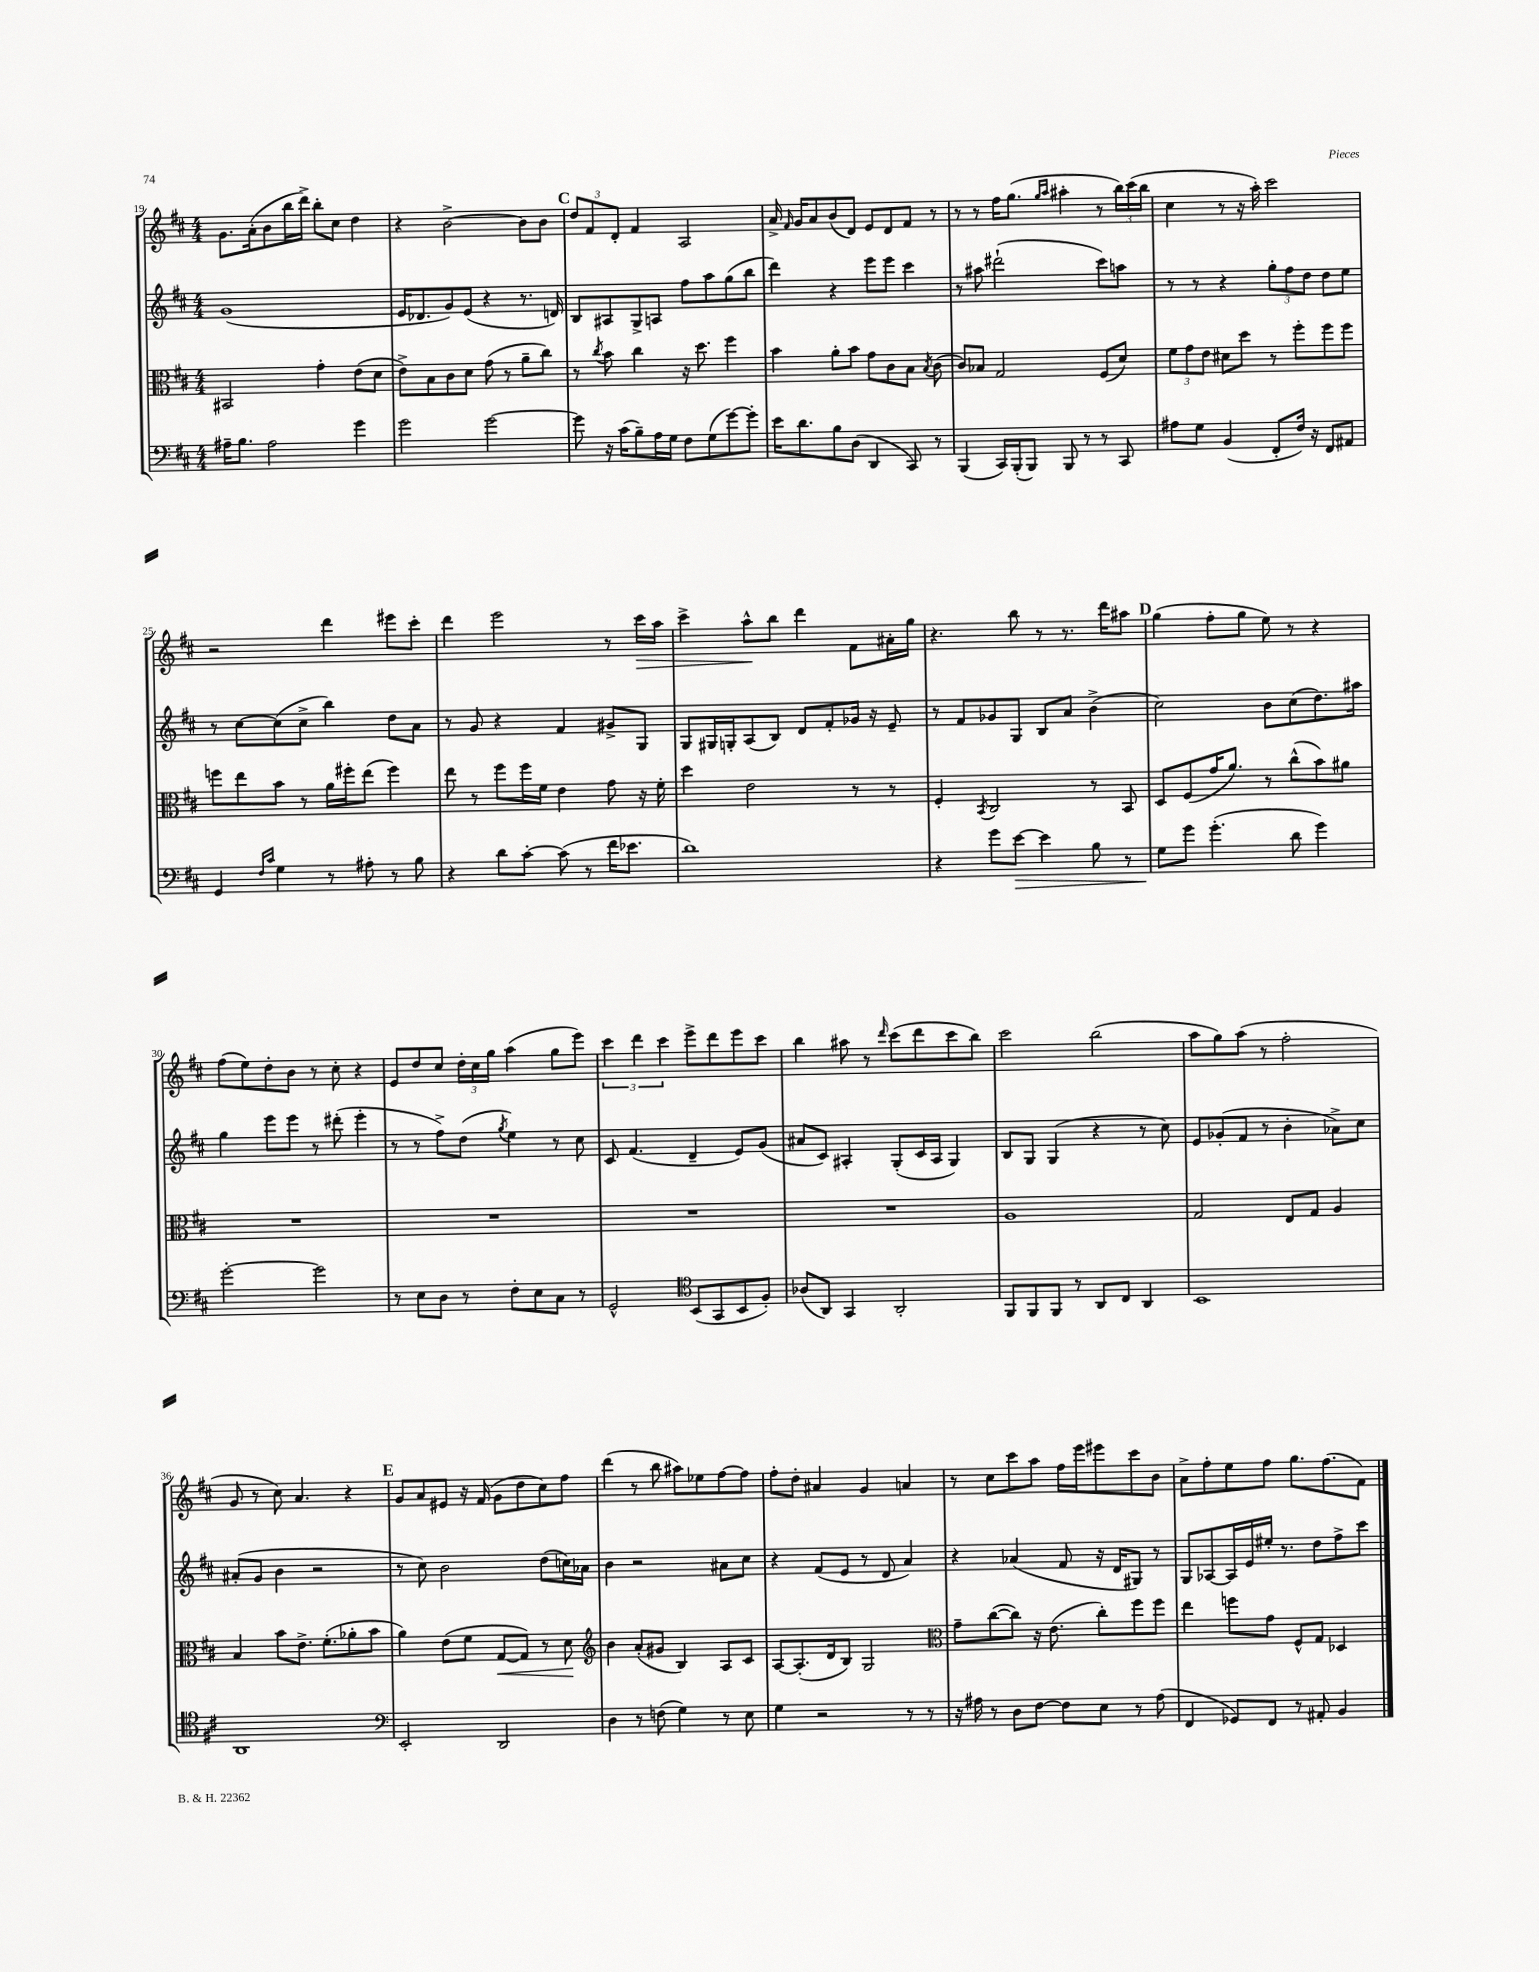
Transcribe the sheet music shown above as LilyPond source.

<<
\new StaffGroup <<
\new Staff = "s0" {
    \clef treble \key d \major \numericTimeSignature \time 4/4
    \autoBeamOff g'8.[ a'16-.( b'8 b''16 d'''16]->) b''8[-. cis''8] d''4 |
    r4 b'2~-> b'8[ b'8] |
    \mark \markup { \bold "C" } \tuplet 3/2 { d''8[ fis'8 d'8]-. } fis'4 a2 |
    a'16-> \grace { fis'16 } g'16[ a'8 b'8( d'8]) e'8[ d'8 fis'8] r8 |
    r8 r8 fis''16[ g''8.]( \grace { g''16[ a''16] } ais''4-. r8 \tuplet 3/2 { b''16[) cis'''16( b''16] } |
    cis''4 r8 r16 a''16-.) cis'''2 |
    r2 d'''4 eis'''8[ cis'''8]-. |
    d'''4 e'''2 r8 cis'''16[\> a''16] |
    cis'''4-> a''8[-^\! b''8] d'''4 fis'8[ ais'16-. g''16] |
    r4. b''8 r8 r8. d'''16[ ais''8] |
    \mark \markup { \bold "D" } g''4( fis''8[-. g''8] e''8) r8 r4 |
    fis''8[( e''8) d''8-. b'8] r8 cis''8-. r4 |
    e'8[ d''8 cis''8] \tuplet 3/2 { d''16[-. cis''16 g''16] } a''4( g''8[ e'''8]) |
    \tuplet 3/2 { cis'''4 d'''4 cis'''4 } e'''8[-> d'''8 e'''8 cis'''8] |
    b''4 ais''8 r8 \grace { d'''16 } cis'''8[( d'''8 cis'''8 b''8]) |
    cis'''2 b''2( |
    a''8[ g''8) a''8]( r8 fis''2-. |
    g'8 r8 cis''8) a'4. r4 |
    \mark \markup { \bold "E" } g'8[ a'8 eis'8] r16 fis'16( g'8[ d''8 cis''8) fis''8] |
    d'''4( r8 b''8 ais''8[) ees''8 fis''8~ fis''8] |
    fis''8[-. d''8]-. ais'4 g'4 a'4 |
    r8 cis''8[ cis'''8 a''8] fis''16[ e'''16 eis'''8 cis'''8 b'8] |
    a'8[-> fis''8-. e''8 fis''8] g''8.[ fis''8.( fis'8]) \bar "|." |
}
\new Staff = "s1" {
    \clef treble \key d \major \numericTimeSignature \time 4/4
    \autoBeamOff g'1( |
    e'16[ des'8. g'8) e'8]( r4 r8. d'16) |
    \mark \markup { \bold "C" } b8[ ais8 g8-> a8] fis''8[ a''8 g''8( b''8] |
    d'''4) r4 e'''8[ e'''8] cis'''4 |
    r8 ais''8 dis'''2-!( cis'''8[) a''8] |
    r8 r8 r4 \tuplet 3/2 { g''8[-. fis''8 d''8] } d''8[ e''8] |
    r8 cis''8[~ cis''8( cis''8]-> b''4) d''8[ a'8] |
    r8 g'8 r4 fis'4 gis'8[-> g8] |
    g8[ gis16 g16-. a8( b8]) d'8[ fis'8-. ges'16] r16 e'8-- |
    r8 fis'8[ ges'8 g8] b8[ a'8] b'4->( |
    \mark \markup { \bold "D" } cis''2) b'8[ cis''8( d''8.) ais''16] |
    g''4 e'''8[ e'''8] r8 dis'''8-.( e'''4-. |
    r8 r8 fis''8[->) d''8]( \acciaccatura { g''8 } e''4) r8 cis''8 |
    cis'8 fis'4.( d'4-- e'8[) g'8]( |
    ais'8[ cis'8]) ais4-. g8[-.( cis'16 ais16] g4) |
    b8[ g8] g4( r4 r8 cis''8) |
    e'8[ ges'8-.( fis'8] r8 b'4-. aes'8[->) cis''8] |
    ais'8[-.( g'8] b'4 r2 |
    \mark \markup { \bold "E" } r8 cis''8) b'2 d''8[( c''16) aes'16] |
    b'4 r2 ais'8[ cis''8] |
    r4 fis'8[( e'8] r8 d'8 a'4) |
    r4 aes'4( fis'8 r16 d'16[ gis8]) r8 |
    g8[ aes8~ aes16 e'16 eis''16]-. r8. d''8[ fis''8-> cis'''8] \bar "|." |
}
\new Staff = "s2" {
    \clef alto \key d \major \numericTimeSignature \time 4/4
    \autoBeamOff bis,2 g'4-. e'8[( d'8] |
    e'8[->) b8 cis'8 d'8] g'8( r8 a'8[-- cis''8]) |
    \mark \markup { \bold "C" } r8 \acciaccatura { cis''8 } b'8 cis''4 r16 d''8. fis''4 |
    b'4 a'8[-. b'8] g'8[ cis'8 b8] \acciaccatura { b8 } cis'8( |
    cis'8[) bes8] g2 fis8[( d'8]) |
    \tuplet 3/2 { fis'8[ g'8 e'8] } dis'8[ d''8] r8 fis''8[-. fis''8 fis''8] |
    f''8[ e''8 b'8] r8 a'16[ fis''16-. e''8]( fis''4) |
    e''8 r8 fis''8[ fis''16 fis'16] e'4 g'8 r16 fis'16-. |
    d''4 e'2 r8 r8 |
    fis4-. \acciaccatura { b,8 } cis2 r8 b,8 |
    \mark \markup { \bold "D" } d8[ fis8( g'16 a'8.]) r8 cis''8[-^( b'8) ais'8] |
    R1 |
    R1 |
    R1 |
    R1 |
    a1 |
    g2 e8[ g8] a4 |
    b4 b'8[ e'8.]-> fis'8.[-.( aes'8-. b'8] |
    \mark \markup { \bold "E" } a'4) e'8[( fis'8] g8[~\< g8]) r8 d'8\! |
    \clef treble b'4 a'8[-.( gis'8] b4) a8[ cis'8] |
    a8[~ a8.-.( d'16 b8]) g2 |
    \clef alto g'8[-- cis''8~( cis''8]) r16 e'8.( cis''8[-.) fis''8 fis''8] |
    e''4 f''8[ g'8] fis8[-^ g8] des4 \bar "|." |
}
\new Staff = "s3" {
    \clef bass \key d \major \numericTimeSignature \time 4/4
    \autoBeamOff ais16[-- b8.] ais2 g'4 |
    g'2 g'2~ |
    \mark \markup { \bold "C" } g'8 r16 cis'16[( b8--) a16 g16] fis8[ g8( g'8~) g'8]-. |
    e'16[ d'8. b8 d8]( d,4 cis,8) r8 |
    b,,4( cis,16[) b,,16-.( b,,8]) b,,8 r8 r8 cis,8 |
    ais8[ g8] b,4( fis,8[-. fis16]) r16 fis,8[ ais,8] |
    g,4 \grace { fis16[ cis'16] } g4 r8 ais8-. r8 b8 |
    r4 d'8[ cis'8]~-. cis'8( r8 fis'16[ ees'8.] |
    d'1) |
    r4 g'8[ e'8]~\> e'4 b8 r8 |
    \mark \markup { \bold "D" } g8[\! g'8] g'4.-.( d'8 g'4) |
    g'2~-. g'2 |
    r8 e8[ d8] r8 fis8[-. e8 cis8] r8 |
    g,2-^ \clef tenor b,8[( g,8 b,8 fis8]-.) |
    aes8[( a,8]) g,4 a,2-. |
    fis,8[ fis,8 fis,8] r8 a,8[ cis8] a,4 |
    b,1 |
    a,1 |
    \mark \markup { \bold "E" } \clef bass e,2-. d,2 |
    d4 r8 f8( g4) r8 e8 |
    g4 r2 r8 r8 |
    r16 ais16 r8 d8[ fis8]~ fis8[ e8] r8 ais8( |
    fis,4 ges,8[) fis,8] r8 ais,8-. b,4 \bar "|." |
}
>>
>>
\layout { \context { \Score currentBarNumber = #19 } }
